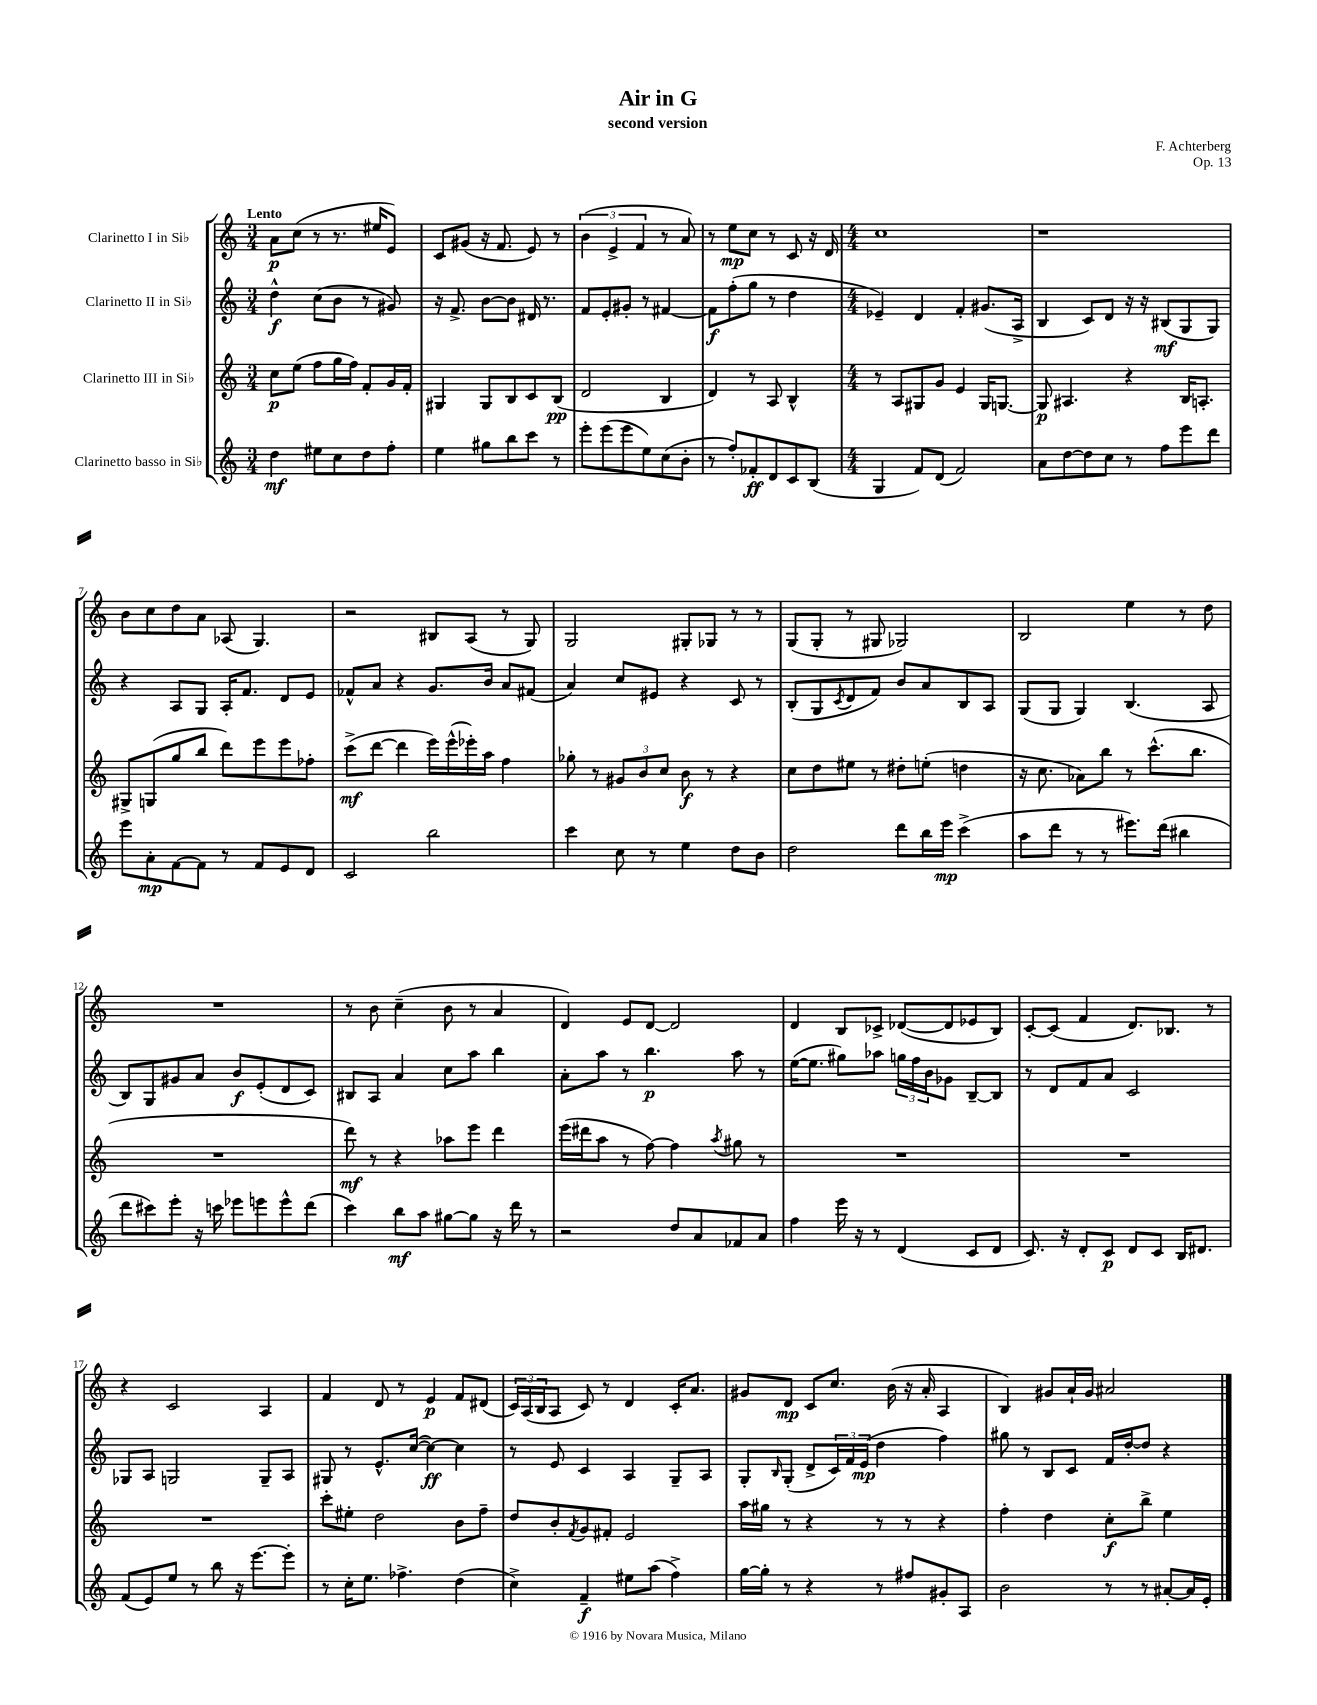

**kern	**kern	**kern	**kern
*staff4	*staff3	*staff2	*staff1
*clefG2	*clefG2	*clefG2	*clefG2
*k[]	*k[]	*k[]	*k[]
*M3/4	*M3/4	*M3/4	*M3/4
4dd	8cc	4dd^^	8a
.	(8ee	.	(8cc
8ee#	8ff	(8cc	8r
8cc	16gg	8b	8.r
.	16ff)	.	.
8dd	8f'	8r	.
.	.	.	16ee#
8ff'	16g	8g#)	8e)
.	16f'	.	.
=	=	=	=
4ee	4G#	16r	8c
.	.	8.f^	.
.	.	.	(8g#
8gg#	8G#	[8b	16r
.	.	.	8.f
8bb	8B	8b]	.
8ccc	8c	16d#	8e)
.	.	8.r	.
8r	(8B	.	8r
=	=	=	=
8eee'	2d	8f	(6b
(8eee	.	8e'	.
.	.	.	6e^
8eee	.	8g#'	.
.	.	.	6f
8ee)	.	8r	.
(8cc	4B	[4f#	8r
8b'	.	.	8a)
=	=	=	=
8r	4d)	8f#]	8r
8ff')	.	(8ff'	8ee
8f-'	8r	8gg	8cc
8d	8A	8r	8r
8c	4B^^	4dd	8c
(8B	.	.	16r
.	.	.	16d
=	=	=	=
*M4/4	*M4/4	*M4/4	*M4/4
4G	8r	4e-~)	1cc
.	8A	.	.
8f)	8G#	4d	.
(8d	8g	.	.
2f)	4e	4f'	.
.	16G#	(8.g#	.
.	[8.G	.	.
.	.	16A^	.
=	=	=	=
8a	8G]	4B	1r
[8dd	4.A#	.	.
8dd]	.	8c)	.
8cc	.	8d	.
8r	4r	16r	.
.	.	16r	.
8ff	.	(8B#	.
8eee	16B	8G	.
.	8.A'	.	.
8ddd	.	8G)	.
=	=	=	=
8eee	8G#^	4r	8b
8a'	(8G	.	8cc
[8f	8gg	8A	8dd
8f]	8bb	8G	8a
8r	8ddd)	16A'	(8A-
.	.	8.f	.
8f	8eee	.	4.G)
8e	8eee	8d	.
8d	8ff-'	8e	.
=	=	=	=
2c	(8ccc^	8f-^^	2r
.	[8ddd	8a	.
.	4ddd]	4r	.
2bb	16eee)	8.g	8B#
.	(16eee^^	.	.
.	16eee-')	.	(8A
.	16aa	16b	.
.	4ff	8a	8r
.	.	(8f#	8G)
=	=	=	=
4ccc	8gg-'	4a)	2G
.	8r	.	.
8cc	12g#	8cc	.
.	12b	.	.
8r	.	8e#	.
.	12cc	.	.
4ee	8b	4r	8G#'
.	8r	.	8G-
8dd	4r	8c	8r
8b	.	8r	8r
=	=	=	=
2dd	8cc	(8B'	(8G
.	8dd	8G	8G'
.	.	8qc	.
.	8ee#	8d	8r
.	8r	8f)	8G#
8ddd	8dd#'	8b	2G-)
16bb	(8ee'	8a	.
16eee	.	.	.
(4ccc^	4dd	8B	.
.	.	8A	.
=	=	=	=
8aa	16r	(8G	2B
.	8.cc	.	.
8ddd	.	8G	.
8r	8a-)	4G)	.
8r	8bb	.	.
8.eee#)	8r	(4.B	4ee
.	(8.ccc^^	.	.
(16ddd	.	.	.
4bb#	.	.	8r
.	8.bb	.	.
.	.	8A	8dd
=	=	=	=
8ddd	1r	8B)	1r
8ccc#)	.	8G	.
8eee'	.	8g#	.
16r	.	8a	.
16ccc	.	.	.
8eee-	.	8b	.
8eee	.	(8e'	.
8eee^^	.	8d	.
(8ddd	.	8c)	.
=	=	=	=
4ccc)	8ddd)	8B#	8r
.	8r	8A	8b
8bb	4r	4a	(4cc~
8aa	.	.	.
[8gg#	8aa-	8cc	8b
8gg#]	8eee	8aa	8r
16r	4ddd	4bb	4a
16ddd	.	.	.
8r	.	.	.
=	=	=	=
2r	(16eee	8a'	4d)
.	16ddd#	.	.
.	8aa	8aa	.
.	8r	8r	8e
.	[8ff)	4.bb	[8d
8dd	4ff]	.	2d]
8a	.	.	.
.	8qaa	.	.
8f-	8gg#	8aa	.
8a	8r	8r	.
=	=	=	=
4ff	1r	([16ee	4d
.	.	8.ee]	.
16eee	.	8gg#)	8B
16r	.	.	.
8r	.	8aa-	8c-^
(4d	.	24gg	([8d-
.	.	24ff	.
.	.	24b	.
.	.	8g-	8d-]
8c	.	[8B~	8e-
8d	.	8B]	8B)
=	=	=	=
8.c)	1r	8r	[8c'
.	.	8d	(8c]
16r	.	.	.
8d'	.	8f	4f
8c	.	8a	.
8d	.	2c	8.d)
8c	.	.	.
.	.	.	8.B-
16B	.	.	.
8.d#	.	.	.
.	.	.	8r
=	=	=	=
(8f	1r	8G-	4r
8e)	.	8A	.
8ee	.	2G	2c
8r	.	.	.
8bb	.	.	.
16r	.	.	.
[8.eee	.	.	.
.	.	8G~	4A
8eee']	.	8A	.
=	=	=	=
8r	8ccc'	8G#	4f
16cc'	8ee#'	8r	.
8.ee	.	.	.
.	2dd	8.e^^	8d
4.ff-^	.	.	8r
.	.	([16cc	.
.	.	4cc_)	4e
(4dd	8b	4cc]	8f
.	8ff~	.	(8d#
=	=	=	=
4cc^)	8dd	8r	24c)
.	.	.	(24A
.	.	.	24B
.	8b'	8e	8A
.	8qf	.	.
4f~	8g	4c	8c)
.	8f#'	.	8r
8ee#	2e	4A	4d
(8aa	.	.	.
4ff^)	.	8G~	16c'
.	.	.	8.a
.	.	8A	.
=	=	=	=
[16gg	16aa	8G'	8g#
16gg']	16gg#	.	.
.	.	16qqB	.
8r	8r	(8G'	8d
4r	4r	8d^	8c
.	.	24c)	8.cc
.	.	24f	.
.	.	(24e	.
8r	8r	4dd	.
.	.	.	(16b
8ff#	8r	.	16r
.	.	.	16a'
8g#'	4r	4ff)	4A
8A	.	.	.
=	=	=	=
2b	4ff'	8gg#	4B)
.	.	8r	.
.	4dd	8B	8g#
.	.	8c	16a`
.	.	.	16g#
8r	8cc'	16f	2a#
.	.	[16dd'	.
8r	8bb^	8dd]	.
[8a#'	4ee	4r	.
16a#]	.	.	.
16e'	.	.	.
==	==	==	==
*-	*-	*-	*-
